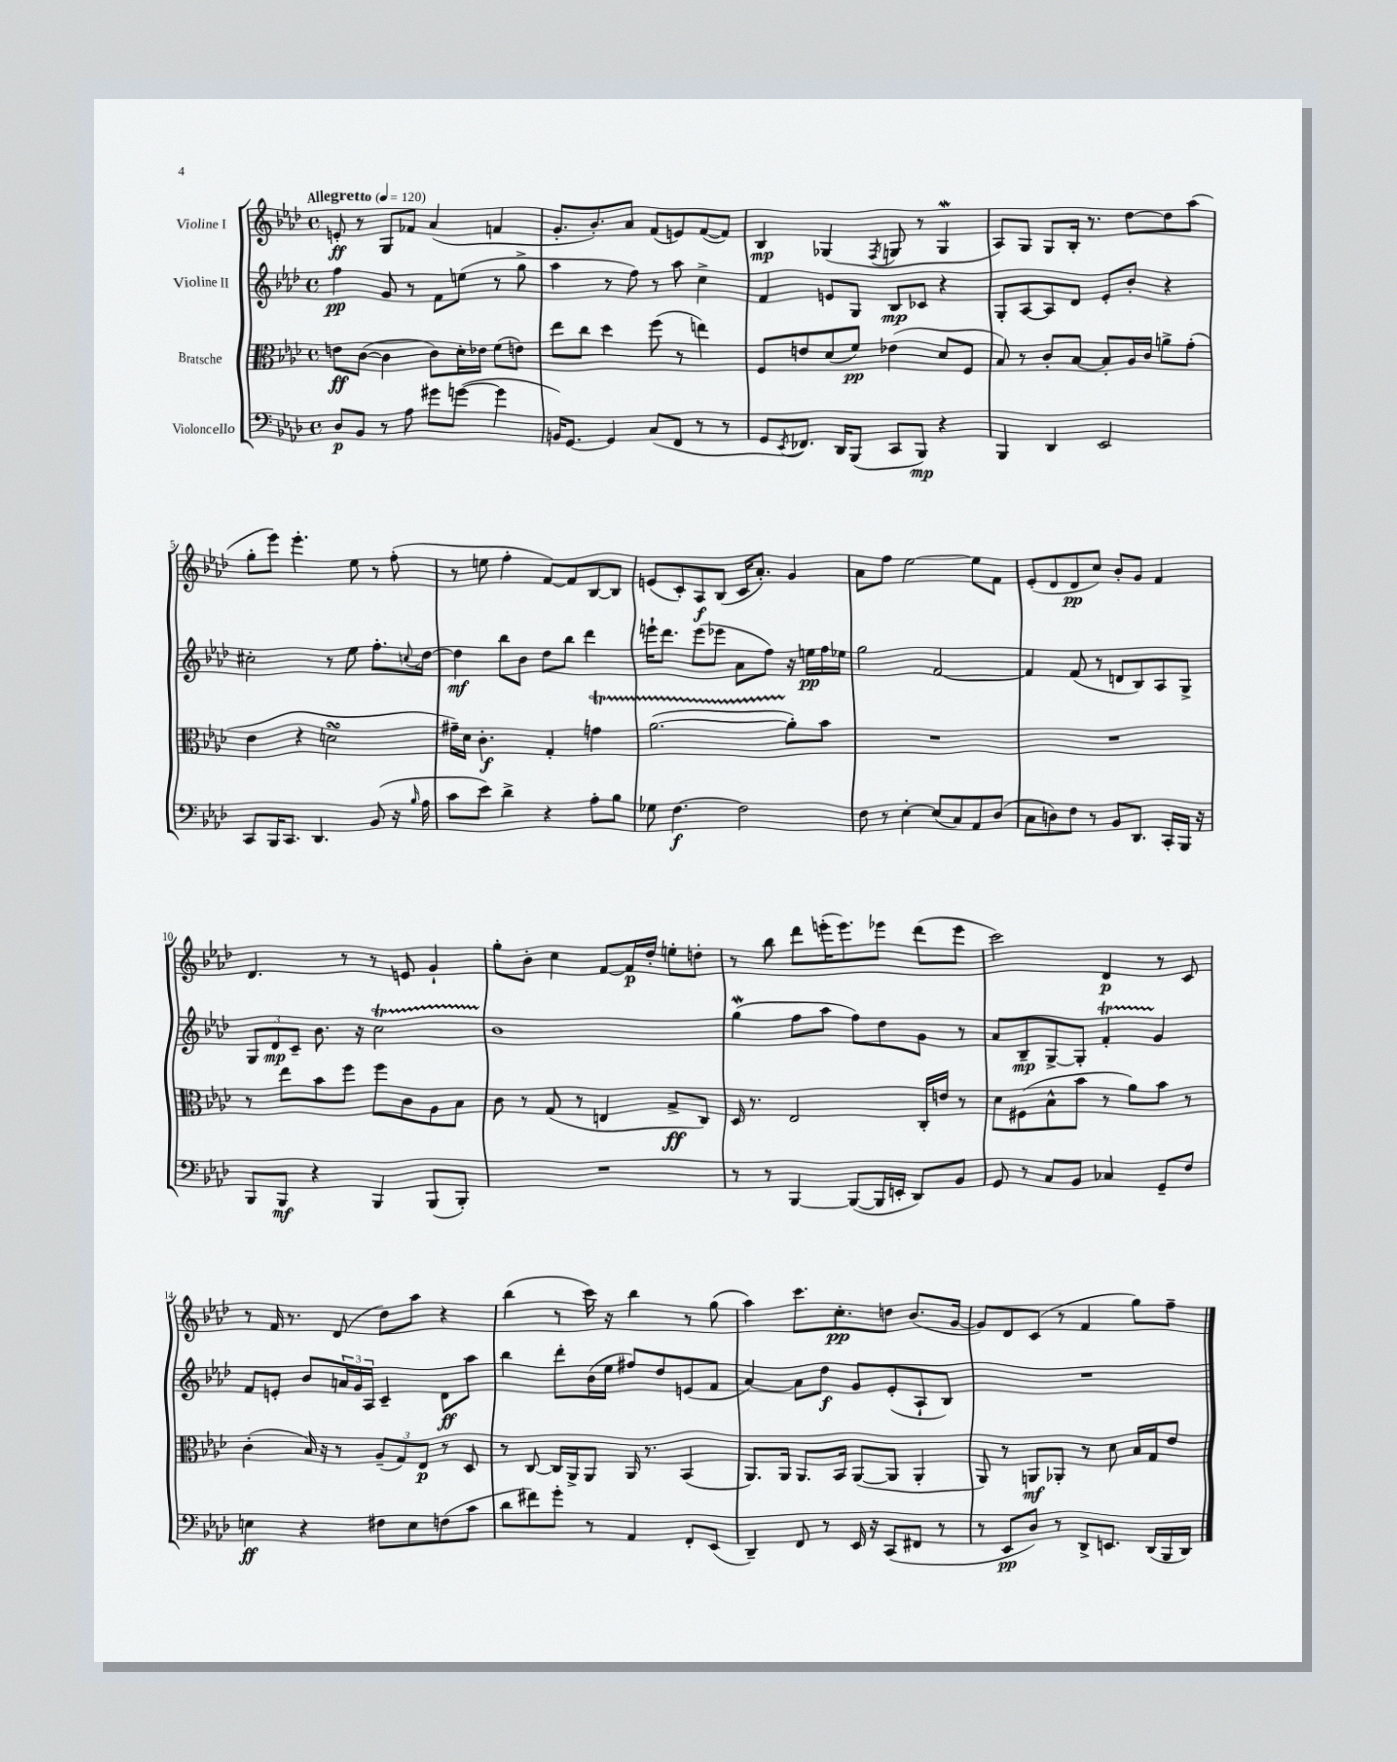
<<
\new StaffGroup <<
\new Staff = "s0" \with { instrumentName = "Violine I" } {
    \clef treble \key aes \major \defaultTimeSignature \time 4/4 \tempo "Allegretto" 4 = 120
    e'8-.\ff r8 g8 fes'8 aes'4( f'4 |
    g'8.-. bes'8.-.) aes'8 f'8( e'8) f'8~( f'8) |
    bes4\mp ges4( \acciaccatura { f8 } g8 r8 g4\mordent |
    aes8) g8 g8 bes16-. r8. des''8~ des''8 aes''8( |
    g''8-. ees'''8) ees'''4.-. ees''8 r8 f''8-.( |
    r8 e''8 f''4-. f'8~) f'8 bes8~ bes8 |
    e'8( c'8-.) aes8\f bes8( c'16 aes'8.-.) g'4 |
    aes'8 f''8 ees''2~ ees''8 f'8 |
    ees'8-.( des'8 des'8\pp c''8) bes'8-. g'8 f'4 |
    des'4. r8 r8 e'8 g'4-! |
    g''8-. bes'8-. c''4 f'8~ f'16\p des''16-. e''8-. d''8-. |
    r8 bes''8 des'''8 e'''16-.( e'''8.) ees'''8 des'''8( ees'''8 |
    c'''2) des'4\p r8 c'8 |
    r8 f'16 r8. des'8( des''8) aes''8 r4 |
    bes''4( r8 c'''16) r16 bes''4 r8 g''8( |
    aes''4) c'''8. c''8.-.\pp d''8 bes'8.( g'16~ |
    g'8) des'8 c'8( r8 f'4 g''8) f''8-- \bar "|." |
}
\new Staff = "s1" \with { instrumentName = "Violine II" } {
    \clef treble \key aes \major \defaultTimeSignature \time 4/4
    f''4\pp g'8 r8 f'8 e''8( r8 g''8-> |
    aes''4 r8 f''8) r8 aes''8 c''4-> |
    f'4 e'8 g8 bes8\mp ces'8 r4 |
    g8-. aes8~ aes8 des'8 ees'8-. bes'8-. r4 |
    cis''2-. r8 ees''8 f''8.-. \appoggiatura { c''8 } des''16~ |
    des''4\mf bes''8 bes'8 des''8 bes''8 des'''4 |
    e'''16-! des'''8. e'''8( ees'''8 aes'8 f''8) r16 e''16\pp f''16 ees''16 |
    g''2 f'2~ |
    f'4 f'8( r8 d'8 bes8) aes8 g8-> |
    \tuplet 3/2 { g8 des'8\mp c'8-- } bes'8. r16 c''2\startTrillSpan |
    bes'1\stopTrillSpan |
    g''4\mordent( f''8 aes''8 f''8) des''8 g'8 r8 |
    aes'8 bes8--\mp g8~-> g8-. f'4-.\startTrillSpan g'4\stopTrillSpan |
    f'8 e'8-. bes'8 \tuplet 3/2 { a'16 g'16 aes16 } c'4-- des'8\ff aes''8 |
    bes''4 des'''8-. bes'16( ees''16 fis''8) des''8 e'8( f'8 |
    aes'4~) aes'8 des''8\f g'8 ees'8-.( aes8-! bes8) |
    R1 \bar "|." |
}
\new Staff = "s2" \with { instrumentName = "Bratsche" } {
    \clef alto \key aes \major \defaultTimeSignature \time 4/4
    e'8\ff c'8~( c'4 c'8) des'16-. ees'16 f'8( e'8) |
    ees''8 c''8 des''4 f''8( r8 e''4) |
    f8 e'8 des'8( f'8\pp) ees'4( des'8 f8 |
    bes8) r8 c'8-. bes8~ bes8-. aes16 c'16 a'8-> g'8-.( |
    ees'4 r4 d'2\turn |
    gis'16--) des'16 c'4.-.\f g4-. g'4\startTrillSpan |
    aes'2.~( aes'8-.\stopTrillSpan) bes'8 |
    R1 |
    R1 |
    r8 ees''8 bes'8 f''8 f''8 c'8 aes8 bes8 |
    c'8 r8 g8( r8 e4 g8->\ff c8) |
    des16 r8. ees2 c16-. e'16 r8 |
    des'8 fis8( bes8-^ bes'8 r8 aes'8) bes'8 r8 |
    c'4-.( bes16) r16 r8 \tuplet 3/2 { aes8--( g8) ees8\p } r8 des8 |
    r8 c8~ c16 aes,16-> aes,8 aes,16 r8. bes,4( |
    aes,8.) aes,16 aes,8. bes,16 aes,8~( aes,8 aes,4-. |
    aes,8) r8 a,8\mf aes,8-. r8 des'8 bes16 g16 ees'8 \bar "|." |
}
\new Staff = "s3" \with { instrumentName = "Violoncello" } {
    \clef bass \key aes \major \defaultTimeSignature \time 4/4
    des8\p bes,8 r8 aes8 gis'8 g'8~( g'4 |
    b,16) g,8.~ g,4 c8( f,8 r8 r8 |
    g,8 \acciaccatura { ees,8 } fes,8.) des,16 bes,,8( c,8 bes,,8\mp) r4 |
    bes,,4 des,4 ees,2 |
    c,8 bes,,16 c,8. des,4. bes,8( r16 \grace { bes16 } aes16 |
    c'8 ees'8) des'4-> r4 aes8-. bes8 |
    ges8 f4.~\f f2 |
    f8 r8 ees4~-. ees8( c8) aes,8 des8( |
    c8 d8) f8 r8 bes,8 des,8. c,16-. bes,,16 r16 |
    bes,,8 bes,,8\mf r4 bes,,4 bes,,8( bes,,8-.) |
    R1 |
    r8 r8 bes,,4~ bes,,8~( bes,,16 e,16-. des,8) bes,8 |
    g,8 r8 c8 bes,8 ces4 g,8-- f8 |
    e4\ff r4 fis8 e8 f8( c'8 |
    des'8 fis'8) g'8-. r8 aes,4 f,8-. ees,8( |
    des,4--) f,8 r8 ees,16 r16 c,8( fis,8 r8 |
    r8 ees,8\pp des8) r8 des,8-> e,8. des,16( bes,,16 des,16) \bar "|." |
}
>>
>>
